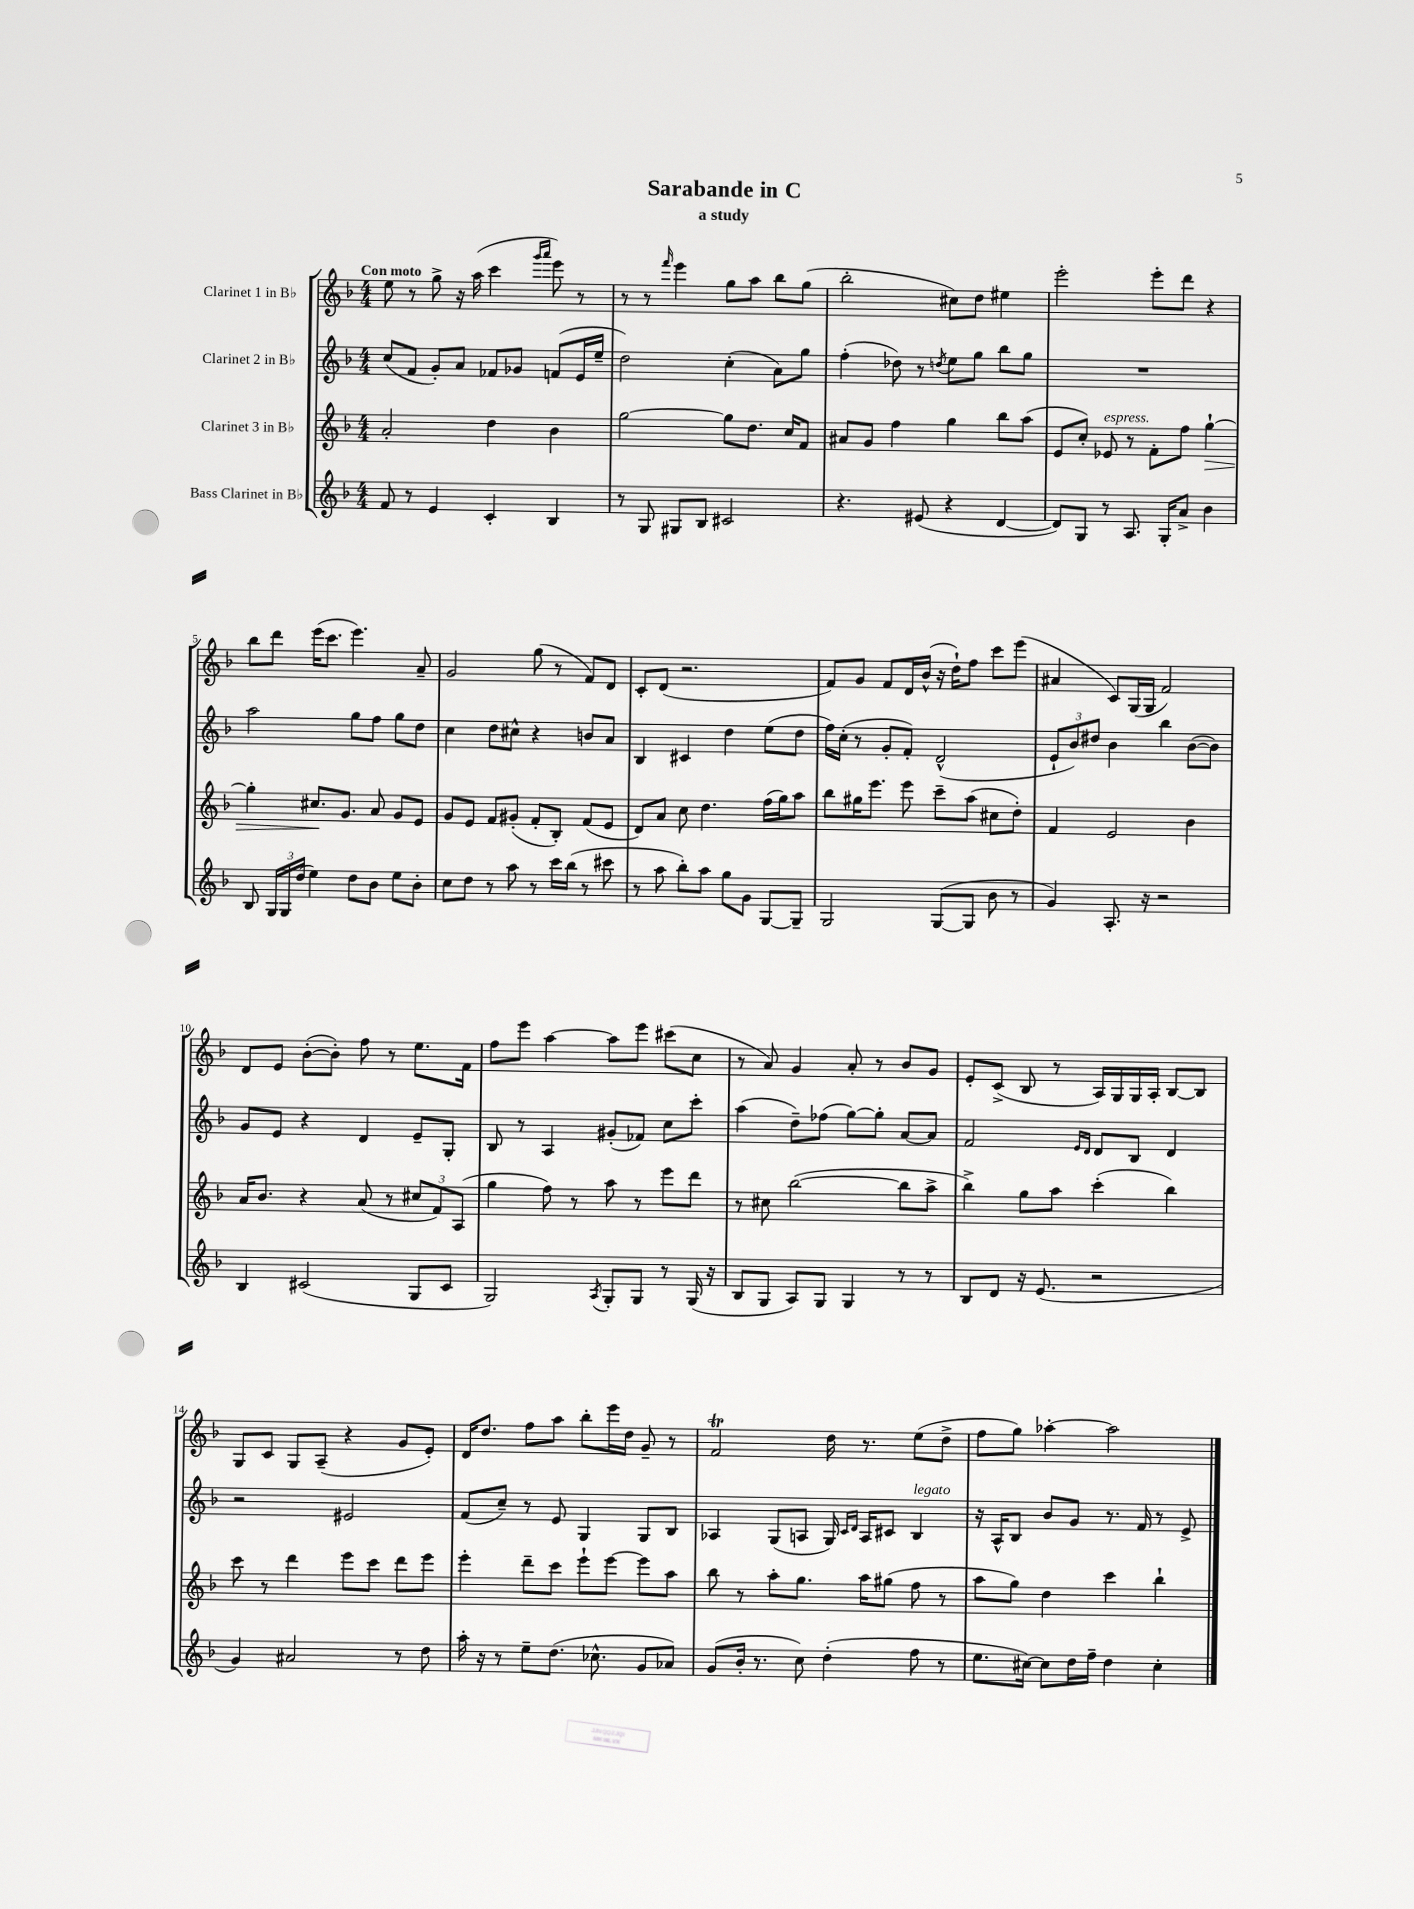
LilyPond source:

\header { title = "Sarabande in C" subtitle = "a study" }
<<
\new StaffGroup <<
\new Staff = "s0" \with { instrumentName = "Clarinet 1 in Bb" } {
    \clef treble \key f \major \numericTimeSignature \time 4/4 \tempo "Con moto"
    \autoBeamOff e''8 r8 g''8-> r16 a''16( c'''4 \grace { g'''16[ a'''16] } e'''8) r8 |
    r8 r8 \grace { f'''16 } e'''4 g''8[ a''8] bes''8[ g''8]( |
    bes''2-. cis''8[) d''8] eis''4 |
    e'''2-. e'''8[-. d'''8] r4 |
    bes''8[ d'''8] e'''16[( c'''8.] e'''4.) a'8-- |
    g'2 g''8( r8 f'8[) d'8] |
    c'8[-. d'8]( r2. |
    f'8[) g'8] f'8[ d'16 bes'16]-^( r16 d''16[-!) f''8] c'''8[ e'''8]( |
    ais'4 c'8[) g16( g16] f'2) |
    d'8[ e'8] bes'8[~-.( bes'8]-.) f''8 r8 e''8.[ f'16] |
    f''8[ e'''8] a''4~ a''8[ e'''8] cis'''8[( c''8] |
    r8 a'8) g'4 a'8-. r8 bes'8[ g'8] |
    e'8[-. c'8]->( bes8 r8 a16[) g16 g16 a16]-. bes8[~ bes8] |
    g8[ c'8] g8[ a8]--( r4 g'8[ e'8]-.) |
    d'16[ d''8.] f''8[ a''8] bes''8[-. e'''16 d''16] g'8-- r8 |
    f'2\trill d''16 r8. e''8[( d''8]-> |
    f''8[ g''8]) aes''4~-. aes''2 \bar "|." |
}
\new Staff = "s1" \with { instrumentName = "Clarinet 2 in Bb" } {
    \clef treble \key f \major \numericTimeSignature \time 4/4
    \autoBeamOff c''8[( f'8] g'8[-.) a'8] fes'8[ ges'8] f'8[( e'16 e''16]-- |
    d''2) c''4-.( a'8[) g''8] |
    f''4-.( des''8) r8 \acciaccatura { d''8 } e''8[ g''8] bes''8[ g''8] |
    R1 |
    a''2 g''8[ f''8] g''8[ d''8] |
    c''4 d''8[ cis''8]-^ r4 b'8[ a'8] |
    bes4 cis'4 d''4 e''8[( d''8] |
    f''16[) c''16]-.( r8 g'8[-. f'8]-.) d'2-^( |
    \tuplet 3/2 { e'8[-! bes'8) dis''8] } bes'4 bes''4 bes'8[~( bes'8]) |
    g'8[ e'8] r4 d'4 e'8[-- g8]-. |
    bes8 r8 a4 gis'8[-.( fes'8]) c''8[ c'''8]-. |
    a''4( d''8[--) fes''8]( g''8[~) g''8]-. a'8[~ a'8] |
    f'2 \grace { e'16[ d'16] } d'8[ bes8] d'4 |
    r2 eis'2 |
    f'8[( c''8]--) r8 e'8 g4 g8[ bes8] |
    aes4 g8[( a8] g16) \grace { c'16[ d'16] } a16[ cis'8] bes4^\markup { \italic "legato" } |
    r16 a16[-^ bes8] bes'8[ g'8] r8. f'16 r8 e'8-> \bar "|." |
}
\new Staff = "s2" \with { instrumentName = "Clarinet 3 in Bb" } {
    \clef treble \key f \major \numericTimeSignature \time 4/4
    \autoBeamOff a'2-. d''4 bes'4 |
    g''2~ g''8[ d''8.] c''16[ f'8] |
    ais'8[ g'8] f''4 g''4 bes''8[ a''8]( |
    e'8[ c''8]-.) ees'8^\markup { \italic "espress." } r8 f'8[-. f''8] g''4~-!\> |
    g''4-. cis''8.[\! g'8.] a'8 g'8[ e'8] |
    g'8[ e'8] f'8[ gis'8]-.( f'8[-. bes8]-.) f'8[( e'8] |
    d'8[) a'8] c''8 d''4. f''16[( g''16) a''8] |
    bes''8[ gis''16 e'''8.] e'''8 c'''8[-- a''8]( cis''8[ d''8]-.) |
    f'4 e'2 bes'4 |
    a'16[ bes'8.] r4 a'8( r8 \tuplet 3/2 { cis''8[ f'8) a8]( } |
    g''4 f''8) r8 a''8 r8 e'''8[ d'''8] |
    r8 cis''8 bes''2~( bes''8[ a''8]-> |
    bes''4->) g''8[ a''8] c'''4-.( bes''4) |
    c'''8 r8 d'''4 e'''8[ c'''8] d'''8[ e'''8] |
    e'''4-. d'''8[-- c'''8] e'''8[-! e'''8]~ e'''8[ a''8] |
    bes''8 r8 a''8[-. g''8.] a''16[ gis''8]( f''8 r8 |
    a''8[ g''8]) d''4 c'''4 bes''4-! \bar "|." |
}
\new Staff = "s3" \with { instrumentName = "Bass Clarinet in Bb" } {
    \clef treble \key f \major \numericTimeSignature \time 4/4
    \autoBeamOff f'8 r8 e'4 c'4-. bes4 |
    r8 g8 gis8[ bes8] cis'2 |
    r4. eis'8( r4 d'4~ |
    d'8[) g8] r8 a8. g16[-. a'8]-> bes'4 |
    bes8 \tuplet 3/2 { g16[ g16 d''16]( } e''4) d''8[ bes'8] e''8[ bes'8]-. |
    c''8[ d''8] r8 a''8 r8 c'''16[ bes''16]( r8 cis'''8 |
    r8 a''8 bes''8[-.) a''8] g''8[ g'8] g8[~ g8]-- |
    g2 g8[~( g8] bes'8 r8 |
    g'4) a8.-. r16 r2 |
    bes4 cis'2( g8[ cis'8] |
    g2) \acciaccatura { a8 } g8[-. g8] r8 g16( r16 |
    bes8[ g8] a8[) g8] g4 r8 r8 |
    bes8[ d'8] r16 e'8.( r2 |
    g'4) ais'2 r8 d''8 |
    a''16-. r16 r8 e''8[-- d''8.]( ces''8.-^ g'8[ aes'8]) |
    g'8[( bes'16]-. r8. c''8) d''4-.( f''8 r8 |
    e''8.[ cis''16]~) cis''8[ d''16 f''16]-- d''4 cis''4-. \bar "|." |
}
>>
>>
